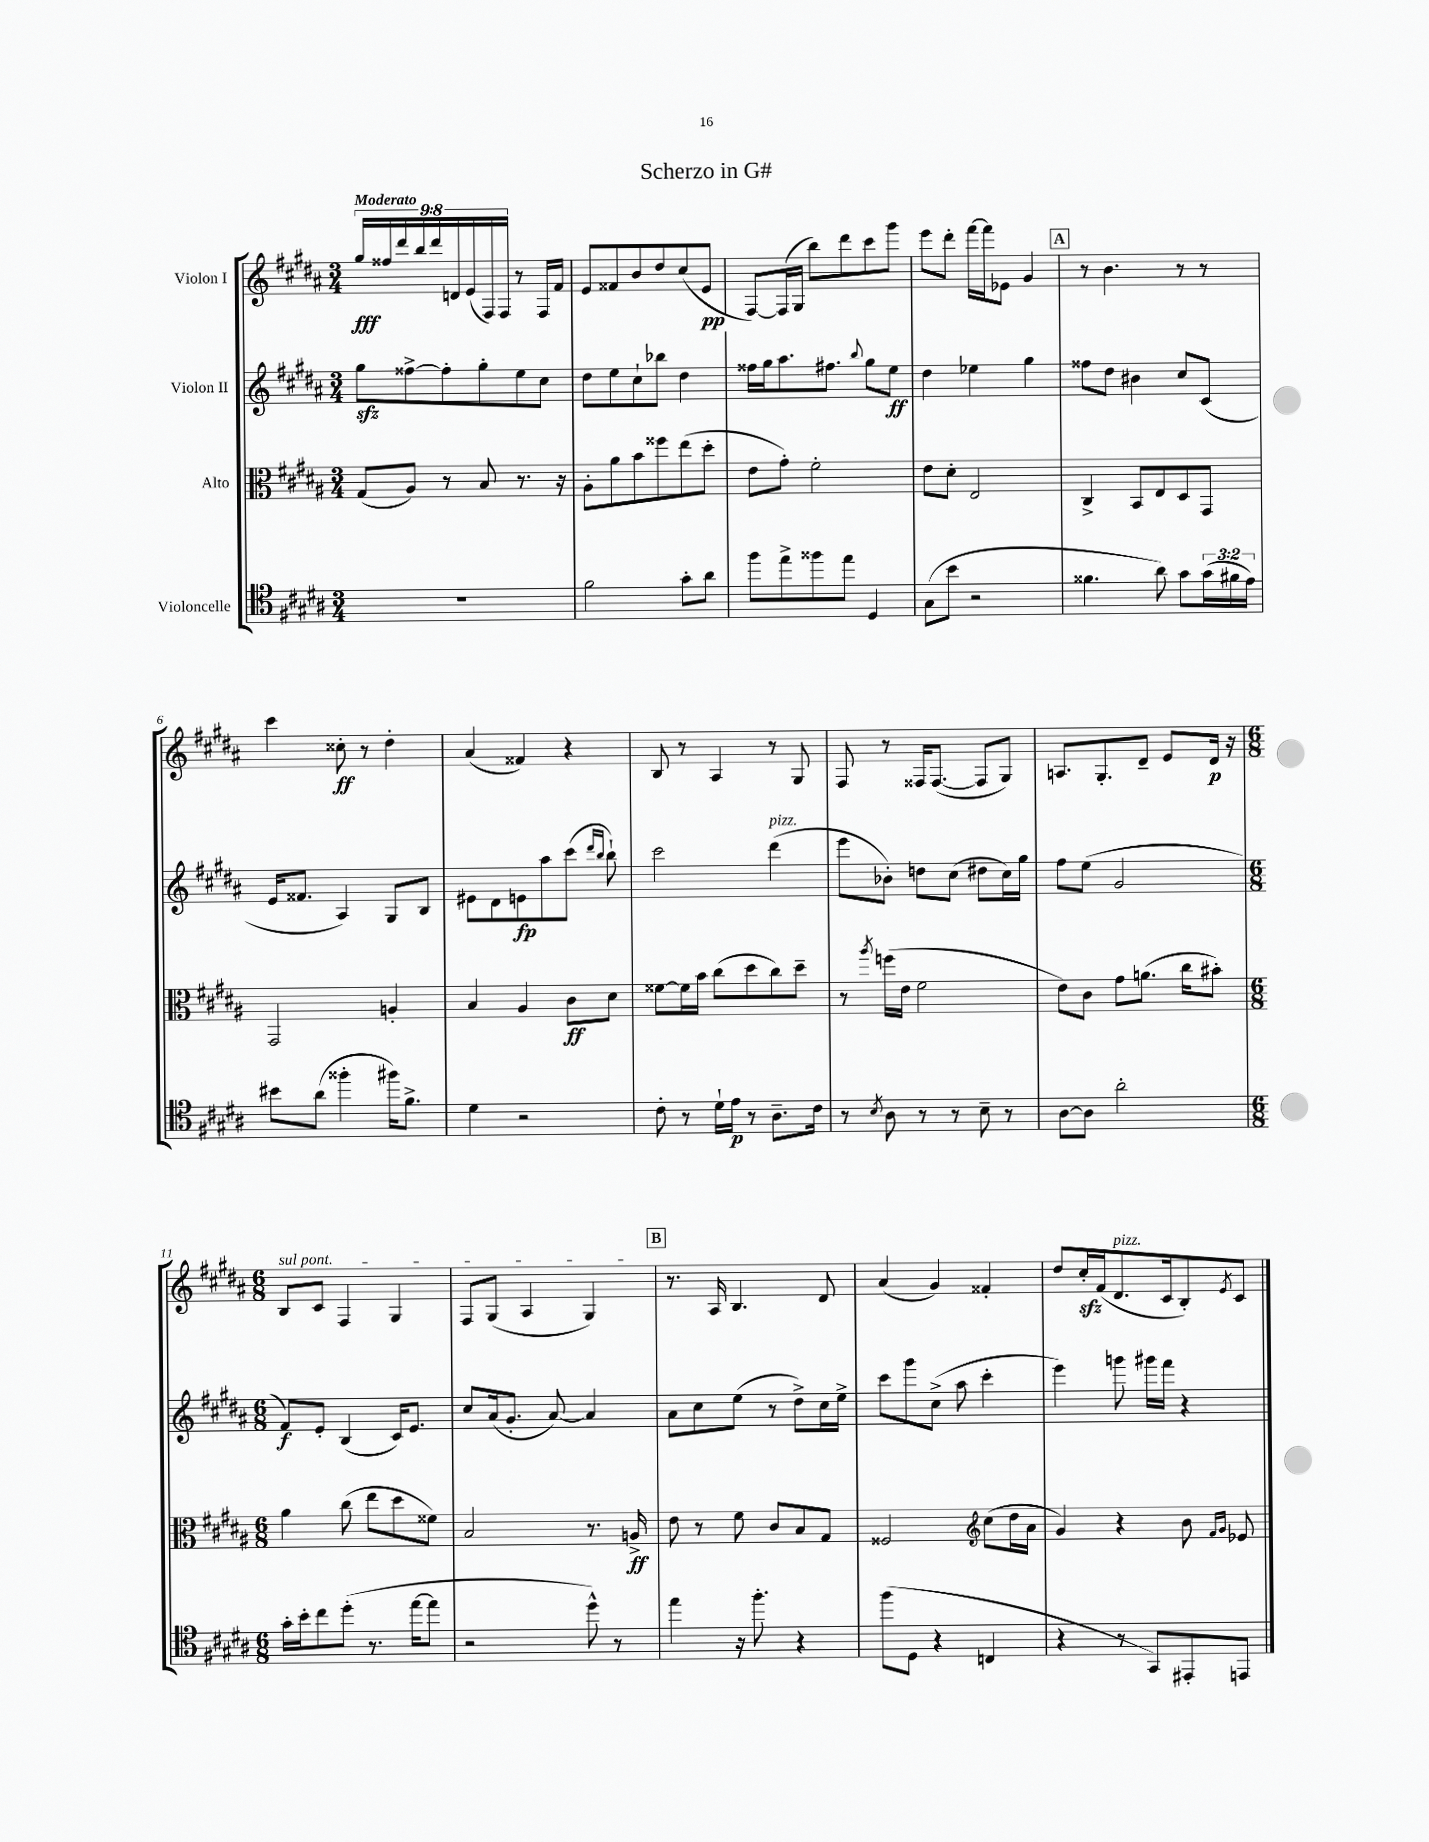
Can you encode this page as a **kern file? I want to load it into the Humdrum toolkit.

**kern	**kern	**kern	**kern
*staff4	*staff3	*staff2	*staff1
*clefC4	*clefC3	*clefG2	*clefG2
*k[f#c#g#d#a#]	*k[f#c#g#d#a#]	*k[f#c#g#d#a#]	*k[f#c#g#d#a#]
*M3/4	*M3/4	*M3/4	*M3/4
2.r	(8G#	8gg#	18gg#
.	.	.	18ff##
.	.	.	18ddd#
.	8A#)	[8ff##^	.
.	.	.	18bb
.	.	.	18ddd#
.	8r	8ff##']	.
.	.	.	18d
.	.	.	(18e
.	8B	8gg#'	.
.	.	.	18F#)
.	.	.	18F#
.	8.r	8ee	8r
.	.	8cc#	16F#
.	16r	.	16f#
=	=	=	=
2f#	8A#'	8dd#	8e
.	8a#	8ee	8f##
.	8b	8cc#`	8b
.	8ff##	8bb-	8dd#
8g#'	(8ee	4dd#	(8cc#
8a#	8dd#'	.	8e
=	=	=	=
8ff#	8e	16ff##	[8F#)
.	.	16gg#	.
8ee^	8g#')	8.aa#	(16F#]
.	.	.	16G#
8ff##	2f#'	.	8bb)
.	.	8.ff#	.
8ee	.	.	8ddd#
.	.	8qqbb	.
4D#	.	8gg#	8ccc#
.	.	8ee	8ggg#
=	=	=	=
(8G#	8e	4dd#	8eee
8b	8d#'	.	8ddd#'
2r	2E	4ee-	[16fff#
.	.	.	16fff#]
.	.	.	8e-
.	.	4gg#	4g#
=	=	=	=
4.f##	4C#^	8ff##	8r
.	.	8dd#	4.b
.	8BB	4b#	.
8a#)	8E	.	.
8g#	8D#	8cc#	8r
(24g#	8GG#	(8c#	8r
24f#	.	.	.
24e)	.	.	.
=	=	=	=
8b#	2GG#	16e	4ccc#
.	.	8.f##	.
(8a#	.	.	.
4ff##'	.	4A#)	8cc##'
.	.	.	8r
16ff#)	4A'	8G#	4dd#'
8.f#^	.	.	.
.	.	8B	.
=	=	=	=
4d#	4B	8e#	(4a#
.	.	8d#	.
2r	4A#	8e	4f##)
.	.	8aa#	.
.	8c#	(8ccc#	4r
.	.	16qqddd#	.
.	.	16qqbb	.
.	8d#	8bb`)	.
=	=	=	=
8c#'	[8f##	2ccc#	8B
8r	16f##]	.	8r
.	16b	.	.
16d#`	(8cc#	.	4A#
16e	.	.	.
8r	8dd#	.	.
8.A#~	8cc#)	(4ddd#	8r
.	8dd#~	.	8G#
16c#	.	.	.
=	=	=	=
8r	8r	8eee	8F#
8qB	8qaa#	.	.
8A#	(16ff	8b-')	8r
.	16e	.	.
8r	2f#	8dd	16F##
.	.	.	([8.F##
8r	.	(8cc#	.
8B~	.	8dd#	8F##]
8r	.	16cc#)	8G#)
.	.	16gg#	.
=	=	=	=
[8A#	8e)	8ff#	8.A
8A#]	8c#	(8ee	.
.	.	.	8.G#'
2a#'	8g#	2g#	.
.	(8.a	.	8d#~
.	.	.	8e
.	16cc#	.	.
.	8b#')	.	16d#
.	.	.	16r
=	=	=	=
*M6/8	*M6/8	*M6/8	*M6/8
16g#'	4a#	8f#)	8B
16b'	.	.	.
8cc#	.	8e'	8c#
(8dd#'	(8cc#	(4B	4F#
8.r	8ee	.	.
.	8dd#	16c#)	4G#
[16ee	.	8.e	.
8ee]	8f##)	.	.
=	=	=	=
2r	2B	8cc#	8F#
.	.	(16a#	(8G#
.	.	8.g#'	.
.	.	.	4A#
.	.	[8a#)	.
8dd#^^)	8.r	4a#]	4G#)
8r	.	.	.
.	16A^	.	.
=	=	=	=
4ee	8e	8a#	8.r
.	8r	8cc#	.
.	.	.	16A#
16r	8f#	(8ee	4.B
8.ff#'	.	.	.
.	8c#	8r	.
4r	8B	8dd#^)	.
.	8G#	16cc#	8d#
.	.	16ee^	.
=	=	=	=
(8ff#	2F##	8ccc#	(4a#
8D#	.	8ggg#	.
4r	.	(8cc#^	4g#)
.	.	8aa#	.
*	*clefG2	*	*
4C	(8cc#	4ccc#'	4f##'
.	16dd#	.	.
.	16a#	.	.
=	=	=	=
4r	4g#)	4eee)	8dd#
.	.	.	16cc#'
.	.	.	(16f#
8r	4r	8ggg	8.d#
8GG#)	.	16ggg#	.
.	.	16fff#	16c#
8EE#'	8b	4r	8B')
.	16qqf#	.	.
.	16qqg#	.	8qe
8EE	8e-	.	8c#
==	==	==	==
*-	*-	*-	*-
